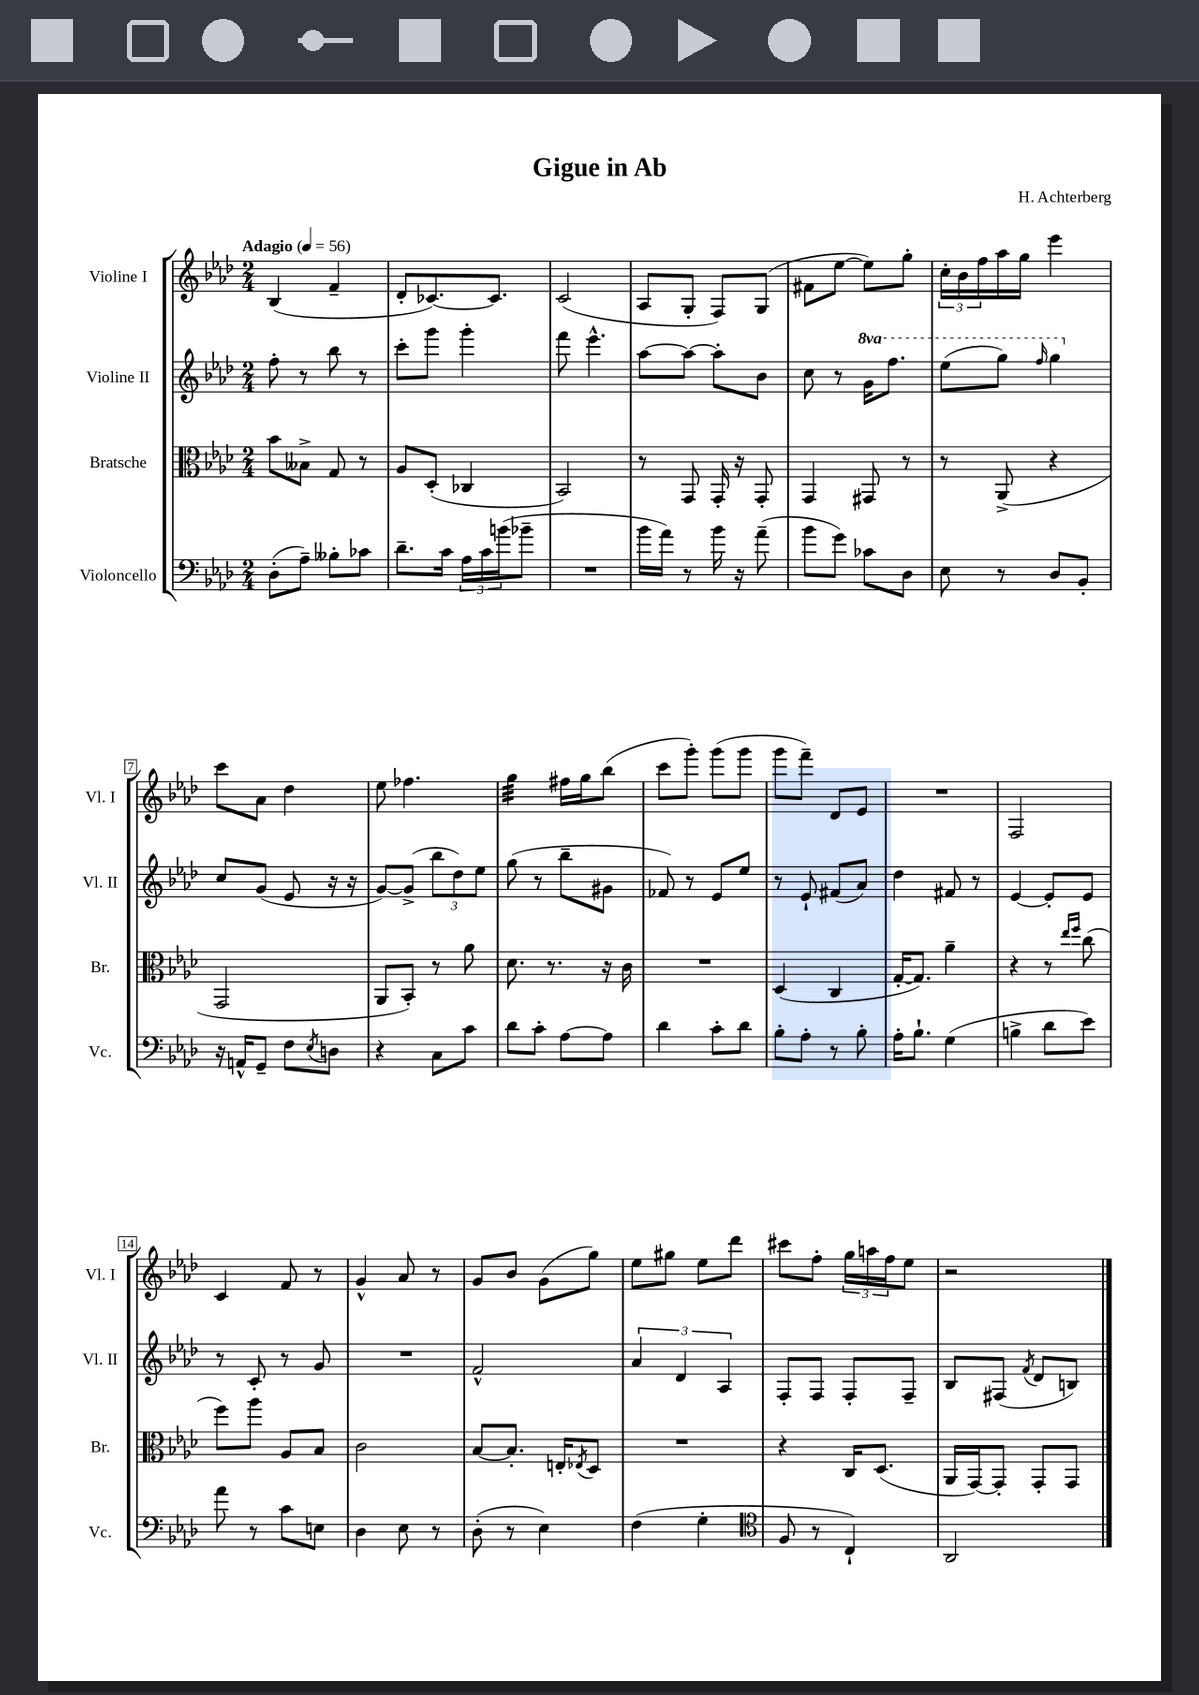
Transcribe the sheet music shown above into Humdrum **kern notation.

**kern	**kern	**kern	**kern
*staff4	*staff3	*staff2	*staff1
*clefF4	*clefC3	*clefG2	*clefG2
*k[b-e-a-d-]	*k[b-e-a-d-]	*k[b-e-a-d-]	*k[b-e-a-d-]
*M2/4	*M2/4	*M2/4	*M2/4
*MM56	*MM56	*MM56	*MM56
(8D-'	8b-	8ff'	(4B-
8A-~)	8B--^	8r	.
8B--'	8G	8bb-	4f~
8c-	8r	8r	.
=	=	=	=
8.d-~	8A-	8ccc'	8d-'
.	(8D-'	8ggg	[8.c-)
16c	.	.	.
24A-	4C-	4ggg'	.
24c	.	.	.
.	.	.	8.c-]
(24b	.	.	.
8b-~	.	.	.
=	=	=	=
2r	2BB-)	8fff	(2c
.	.	4.eee-^^	.
=	=	=	=
16b-	8r	[8aa-	8A-
16a-)	.	.	.
8r	8GG	8aa-_	8G'
16b-	16GG'	8aa-']	8F)
16r	16r	.	.
(8a-~	8GG'	8b-	(8G
=	=	=	=
8b-	4GG	8cc	8f#
8g)	.	8r	[8ee-
8c-	8GG#	16gg	8ee-])
.	.	8.fff	.
8D-	8r	.	8gg'
=	=	=	=
8E-	8r	(8eee-	24cc'
.	.	.	24b-
.	.	.	24ff
8r	(8AA-^	8ggg)	16aa-
.	.	.	16gg
.	.	16qqfff	.
8D-	4r	4ggg	4eee-
8BB-'	.	.	.
=	=	=	=
16r	2GG	8cc	8ccc
16AA^^	.	.	.
8GG~	.	(8g	8a-
8F	.	8e-	4dd-
8qE-	.	.	.
8D	.	16r	.
.	.	16r	.
=	=	=	=
4r	8AA-	[8g)	8ee-
.	8BB-')	(8g^]	4.ff-
8C	8r	12bb-	.
.	.	12dd-)	.
8c	8a-	.	.
.	.	12ee-	.
=	=	=	=
8d-	8.d-	(8gg	4gg
8c'	.	8r	.
.	8.r	.	.
[8A-	.	8bb-~	16ff#
.	.	.	16gg
8A-]	16r	8g#	(8bb-
.	16c	.	.
=	=	=	=
4d-	2r	8f-)	8ccc
.	.	8r	8ggg')
8c'	.	8e-	(8ggg
8d-	.	8ee-	8ggg
=	=	=	=
8B-'	(4D-	8r	8ggg
8A-'	.	8e-`	8fff~)
8r	4C	(8f#	8d-
8B-'	.	8a-)	8e-
=	=	=	=
16A-'	[16G'	4dd-	2r
8.B-`	8.G])	.	.
(4G	4a-~	8f#	.
.	.	8r	.
=	=	=	=
4B^	4r	[4e-	2F
8d-	8r	8e-']	.
.	16qqee-	.	.
.	16qqff	.	.
8e-)	(8cc	8e-	.
=	=	=	=
8a-	8ff)	8r	4c
8r	8aa-	8c'	.
8c	8A-	8r	8f
8E	8B-	8g	8r
=	=	=	=
4D-	2c	2r	4g^^
8E-	.	.	8a-
8r	.	.	8r
=	=	=	=
(8D-'	[8B-	2f^^	8g
8r	8.B-']	.	8b-
4E-)	.	.	(8g
.	16E'	.	.
.	8qE-	.	.
.	8D-	.	8gg)
=	=	=	=
(4F	2r	6a-	8ee-
.	.	.	8gg#
.	.	6d-	.
4G'	.	.	8ee-
.	.	6A-	.
.	.	.	8ddd-
=	=	=	=
*clefC4	*	*	*
8F	4r	8F'	8ccc#
8r	.	8F	8ff'
4C`)	16C	8F'	24gg
.	.	.	24aa
.	(8.D-	.	.
.	.	.	24ff
.	.	8F~	8ee-
=	=	=	=
2AA-	16AA-	8B-	2r
.	[16GG)	.	.
.	8GG']	(8F#	.
.	.	8qf	.
.	8GG'	8d-	.
.	8GG	8B)	.
==	==	==	==
*-	*-	*-	*-
